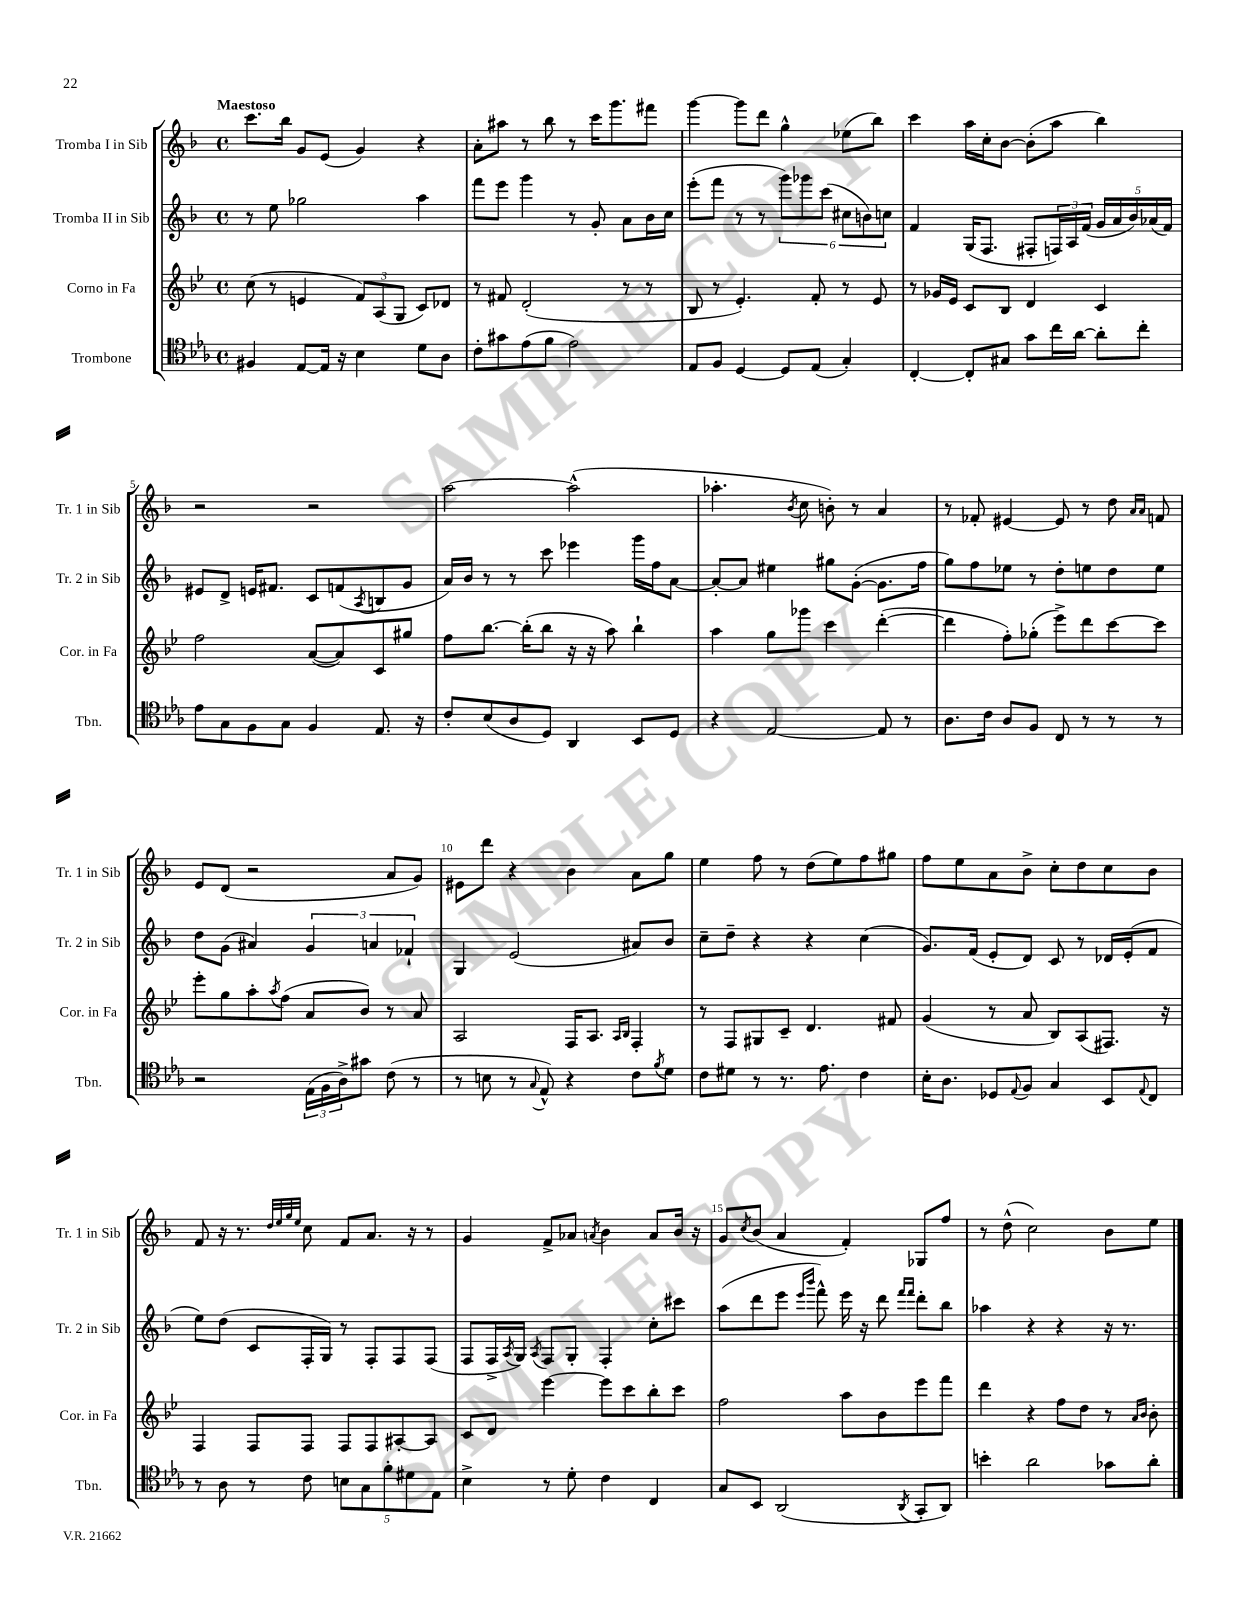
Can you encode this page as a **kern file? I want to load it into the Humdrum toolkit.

**kern	**kern	**kern	**kern
*staff4	*staff3	*staff2	*staff1
*clefC4	*clefG2	*clefG2	*clefG2
*k[b-e-a-]	*k[b-e-]	*k[b-]	*k[b-]
*M4/4	*M4/4	*M4/4	*M4/4
*met(c)	*met(c)	*met(c)	*met(c)
4F#	(8cc	8r	8.ccc
.	8r	8ee	.
.	.	.	16bb-
[8E-	4e	2gg-	8g
16E-]	.	.	(8e
16r	.	.	.
4B-	12f)	.	4g)
.	(12A	.	.
.	12G	.	.
8d	8c)	4aa	4r
8A-	8d-	.	.
=	=	=	=
8c'	8r	8fff	8a'
8g#	8f#	8eee	8aa#
(8e-	(2d'	4ggg	8r
8f	.	.	8bb-
2e-)	.	8r	8r
.	.	8g'	16ccc
.	.	.	8.ggg
.	8r	8a	.
.	8r	16b-	8fff#
.	.	16cc	.
=	=	=	=
8E-	8B-	(8eee'	[4ggg
8F	8r	8fff	.
[4D	4.e-')	8r	8ggg]
.	.	8r	8ddd
8D]	.	12ggg)	4gg^^
.	.	12ggg-	.
(8E-	8f'	.	.
.	.	(12ccc	.
4G')	8r	12cc#	(8ee-
.	.	12b)	.
.	8e-	.	8bb-)
.	.	12cc	.
=	=	=	=
[4C'	8r	4f	4ccc
.	16g-	.	.
.	16e-	.	.
8C']	8c	(16G	16aa
.	.	8.F	16cc'
8G#	8B-	.	[8b-
8g	4d	8F#'	(8b-']
16cc	.	24F)	8aa
.	.	24A	.
[16a-	.	.	.
.	.	(24f	.
8a-']	4c	20g	4bb-)
.	.	20a	.
.	.	20b-)	.
8cc'	.	.	.
.	.	(20a-	.
.	.	20f)	.
=	=	=	=
8e-	2ff	8e#	2r
8G	.	8d^	.
8F	.	16e	.
.	.	8.f#	.
8G	.	.	.
4F	([8a	8c	2r
.	8a])	(8f	.
.	.	8qA	.
8.E-	8c	8B	.
.	8gg#	8g	.
16r	.	.	.
=	=	=	=
8c'	8ff	16a)	[2aa
.	.	16b-	.
(8B-	[8.bb-	8r	.
8A-	.	8r	.
.	(16bb-']	.	.
8D)	8bb-	8ccc	.
4AA-	16r	4eee-	(2aa^^]
.	16r	.	.
.	8aa)	.	.
8BB-	4bb-`	16ggg	.
.	.	16ff	.
8D	.	[8a	.
=	=	=	=
4r	4aa	8a'_	4.aa-'
.	.	8a]	.
[2E-	8gg	4ee#	.
.	.	.	8qb-
.	8ggg-	.	8cc
.	4ccc	8gg#	8b')
.	.	([8g'	8r
8E-]	([4ddd'	8.g]	4a
8r	.	.	.
.	.	16ff	.
=	=	=	=
8.A-	4ddd]	8gg)	8r
.	.	8ff	8f-'
16c	.	.	.
8A-	8ff')	8ee-	[4e#
8F	(8gg-'	8r	.
8C	8eee-^)	8dd'	8e#]
8r	8ddd	8ee	8r
8r	[8ccc	8dd	8dd
.	.	.	16qqa
.	.	.	16qqa
8r	8ccc]	8ee	8f
=	=	=	=
2r	8eee-'	8dd	8e
.	8gg	(8g	(8d
.	8aa'	4a#)	2r
.	8qaa	.	.
.	(8ff	.	.
(24E-	8a	6g	.
24F	.	.	.
24A-^)	.	.	.
8g#	8b-)	.	.
.	.	6a	.
(8c	8r	.	8a
.	.	6f-`	.
8r	8a	.	8g)
=	=	=	=
8r	2A	4G	8e#
8B	.	.	8ddd
8r	.	(2e	4r
8qqG	.	.	.
8E-^^)	.	.	.
4r	16F	.	4b-
.	8.A	.	.
.	16qqA	.	.
.	16qqB-	.	.
8c	4F'	8a#)	8a
8qf	.	.	.
8d	.	8b-	8gg
=	=	=	=
8c	8r	8cc~	4ee
8d#	8F	8dd~	.
8r	8G#	4r	8ff
8.r	8c~	.	8r
.	4.d	4r	(8dd
8.e-	.	.	.
.	.	.	8ee)
4c	.	(4cc	8ff
.	8f#	.	8gg#
=	=	=	=
16B-'	(4g	8.g)	8ff
8.A-	.	.	.
.	.	.	8ee
.	.	(16f	.
8D-	8r	8e'	8a
8qqE-	.	.	.
8F	8a	8d)	8b-^
4G	8B-)	8c	8cc'
.	(8A	8r	8dd
8BB-	8.F#)	16d-	8cc
.	.	(16e'	.
8qqE-	.	.	.
8C	.	8f	8b-
.	16r	.	.
=	=	=	=
8r	4F	8ee)	8f
8A-	.	(8dd	16r
.	.	.	8.r
8r	8F	8c	.
.	.	.	32qqdd
.	.	.	32qqee
.	.	.	32qqgg
.	.	.	32qqee
8c	8F	16F'	8cc
.	.	16G)	.
10B	8F	8r	8f
10G	.	.	.
.	8F	8F'	8.a
10f'	.	.	.
.	[8A#'	8F	.
10d#	.	.	.
.	.	.	16r
.	8A#]	(8F	8r
10E-	.	.	.
=	=	=	=
4B-^	8c	8F	4g
.	8d	16F^	.
.	.	8qA	.
.	.	16G)	.
.	.	8qA	.
8r	[4eee-	8F	8f^
8d'	.	8G'	8a-
.	.	.	8qa
4c	8eee-]	4F'	4b-
.	8ccc	.	.
4C	8bb-'	8cc'	8a
.	8ccc	8ccc#	16b-
.	.	.	16r
=	=	=	=
8G	2ff	(8aa	8g
.	.	.	8qcc
8BB-	.	8ddd	(8b-
(2AA-	.	8eee	4a
.	.	16qqeee	.
.	.	16qqbbb-	.
.	.	8fff^^)	.
.	8aa	16eee	4f')
.	.	16r	.
.	8b-	8ddd	.
.	.	16qqfff	.
8qAA-	.	16qqfff	.
8GG'	8eee-	8ddd'	8G-
8AA-)	8fff	8bb-	8ff
=	=	=	=
4b'	4ddd	4aa-	8r
.	.	.	(8dd^^
2a-	4r	4r	2cc)
.	8ff	4r	.
.	8dd	.	.
8g-	8r	16r	8b-
.	.	8.r	.
.	16qqa	.	.
.	16qqb-	.	.
8a-'	8b-'	.	8ee
==	==	==	==
*-	*-	*-	*-
